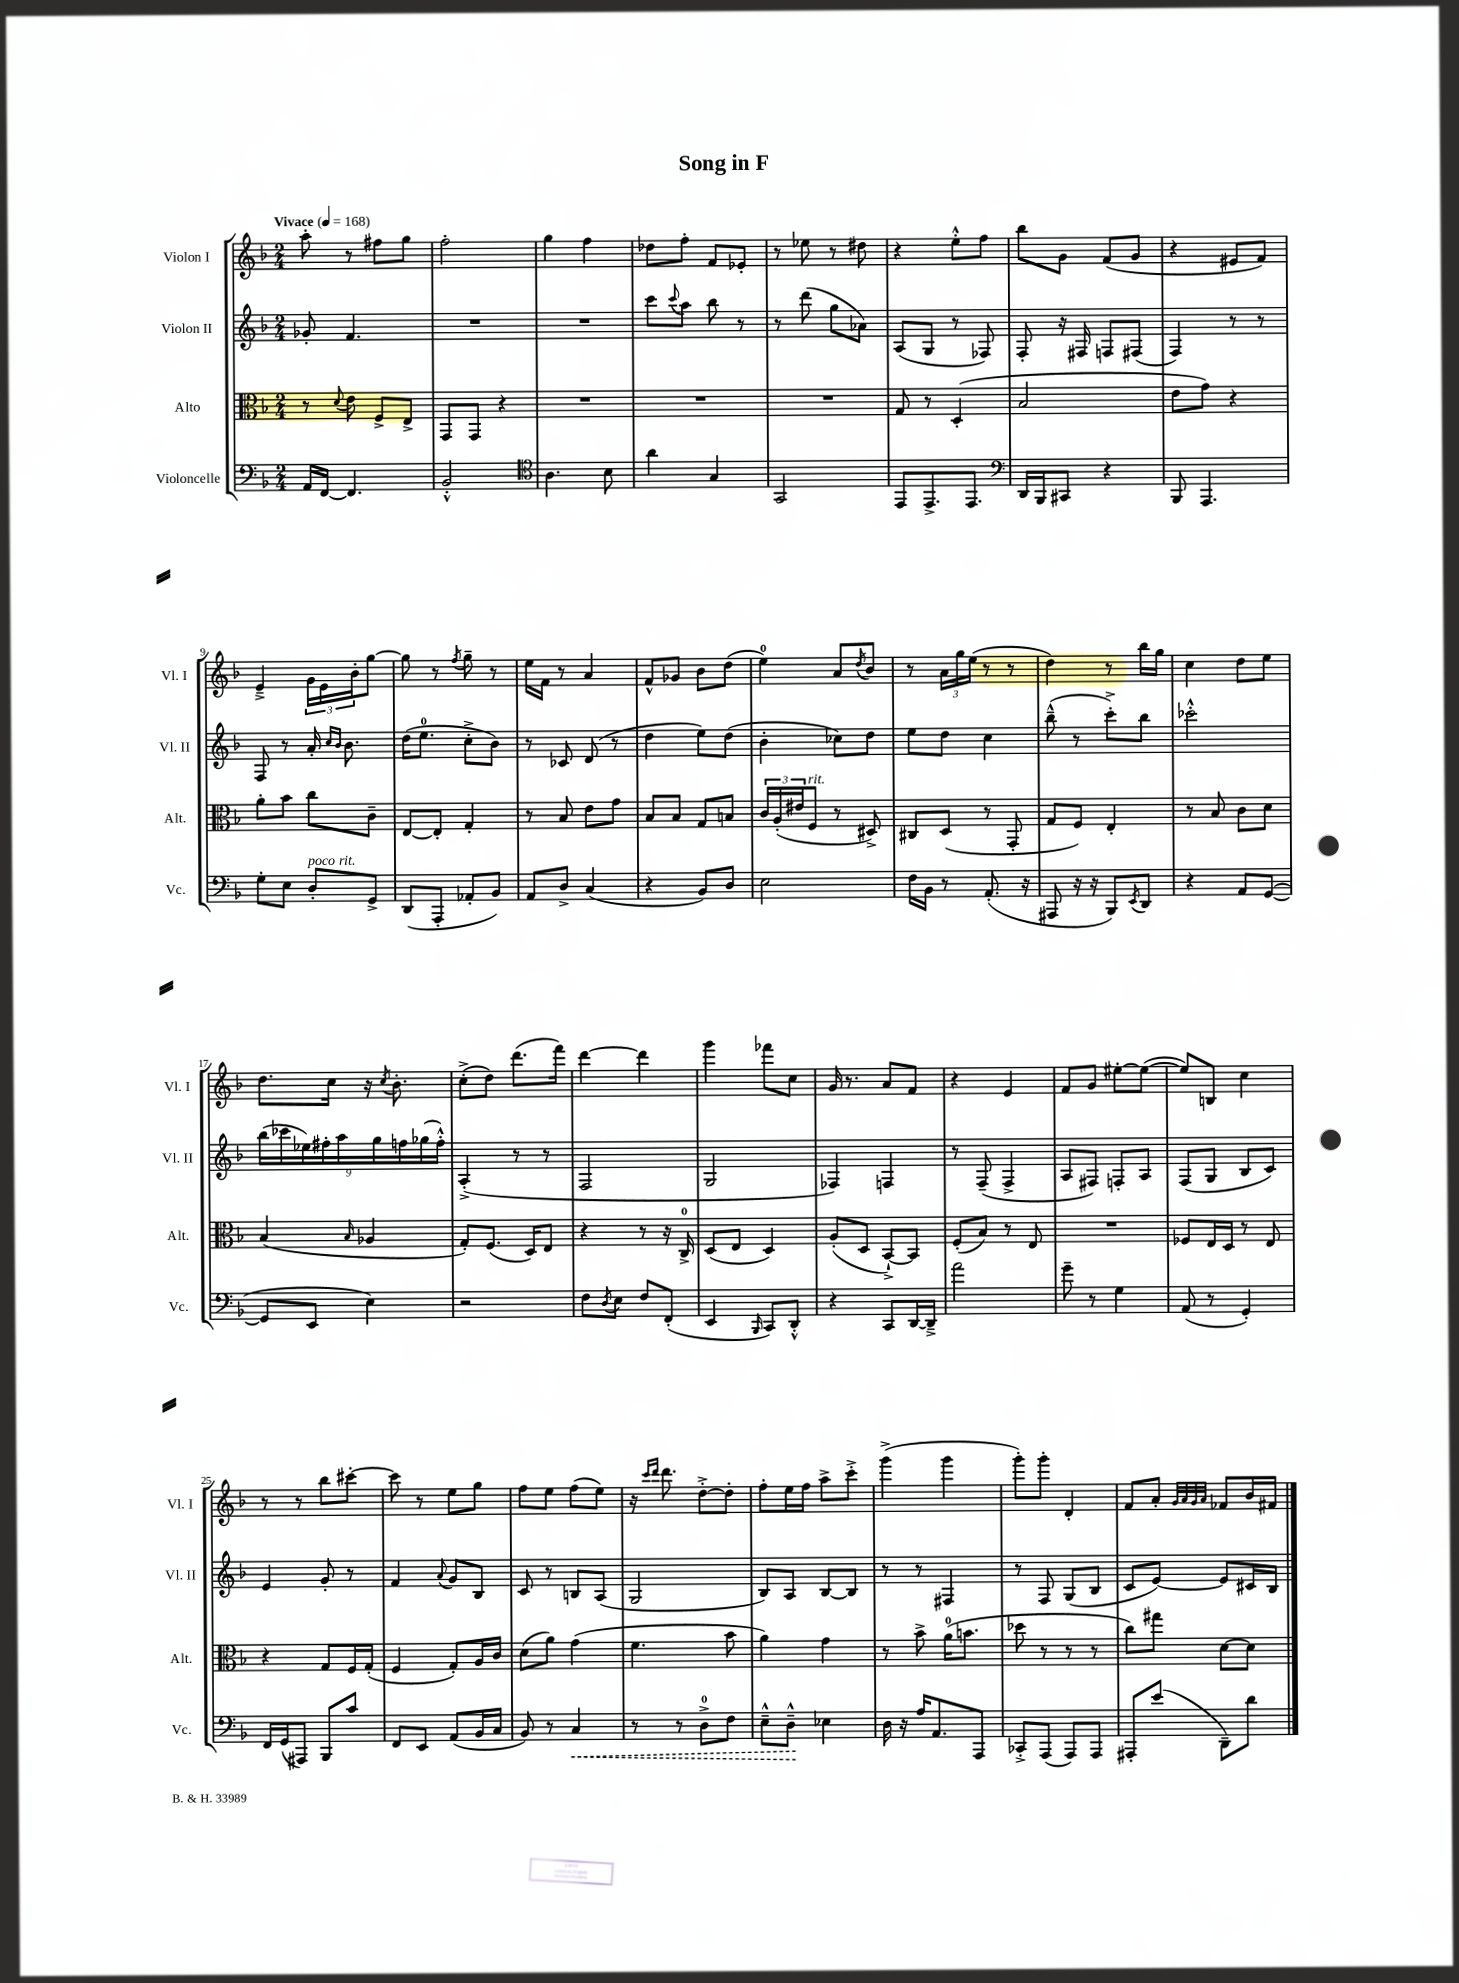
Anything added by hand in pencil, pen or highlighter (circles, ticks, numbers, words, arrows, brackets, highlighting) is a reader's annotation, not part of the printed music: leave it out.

**kern	**dynam	**kern	**kern	**kern
*part4	*part4	*part3	*part2	*part1
*staff4	*staff4	*staff3	*staff2	*staff1
*I"Violoncelle	*	*I"Alto	*I"Violon II	*I"Violon I
*I'Vc.	*	*I'Alt.	*I'Vl. II	*I'Vl. I
*clefF4	*	*clefC3	*clefG2	*clefG2
*k[b-]	*	*k[b-]	*k[b-]	*k[b-]
*M2/4	*	*M2/4	*M2/4	*M2/4
*MM168	*	*MM168	*MM168	*MM168
=1	=1	=1	=1	=1
!	!	!	!	!LO:TX:a:B:t=Vivace
16AA/LL	.	8r	8g-X'/	8aa'\
[16FF/JJ	.	.	.	.
.	.	8qqd/	.	.
4.FF/]	.	8e\	4.f/	8r
.	.	8F^/L	.	8ff#X\L
.	.	8E^/J	.	8gg\J
=2	=2	=2	=2	=2
2BB-'^^/	.	8GG/L	2r	2ff'\
.	.	8GG/J	.	.
.	.	4r	.	.
=3	=3	=3	=3	=3
*clefC4	*	*	*	*
4.A\	.	2r	2r	4gg\
.	.	.	.	4ff\
8B-\	.	.	.	.
=4	=4	=4	=4	=4
4a\	.	2r	8ccc\L	8dd-X\L
.	.	.	8qqccc/	.
.	.	.	8aa\J	8ff'\J
4G/	.	.	8bb-\	8f/L
.	.	.	8r	8e-X'/J
=5	=5	=5	=5	=5
2GG/	.	2r	8r	8r
.	.	.	(8ddd\	8ee-X\
.	.	.	8gg\L	8r
.	.	.	8a-X\J)	8dd#X\
=6	=6	=6	=6	=6
8EE/L	.	8G/	(8A/L	4r
8.EE^/	.	8r	8G/J	.
.	.	(4D'/	8r	8ee'^^\L
8.EE/J	.	.	.	.
.	.	.	8F-X/)	8ff\J
=7	=7	=7	=7	=7
*clefF4	*	*	*	*
16DD/LL	.	2B-/	8F'/	8bb-\L
16BBB-/J	.	.	.	.
8CC#X/J	.	.	16r	8g\J
.	.	.	16F#X/	.
4r	.	.	8Fn/L	(8f/L
.	.	.	(8F#X/J	8g/J
=8	=8	=8	=8	=8
8BBB-/	.	8e\L	4F/)	4r
4.AAA/	.	8g\J)	.	.
.	.	4r	8r	8e#X/L
.	.	.	8r	8f/J)
!!LO:LB:g=z
=9	=9	=9	=9	=9
8G'\L	.	8a'\L	8F/	4e~^/
8E\J	.	8b-\J	8r	.
!LO:TX:a:i:t=poco rit.	!	!	!	!
8D'/L	.	8cc\L	16a'/	24g\LL
.	.	.	.	24e\
.	.	.	16qqcc/LL	.
.	.	.	16qqb-/JJ	.
.	.	.	8.b-\	.
.	.	.	.	24b-'\J
8GG^/J	.	8c~\J	.	[8gg\J
=10	=10	=10	=10	=10
(8DD/L	.	[8E/L	(16dd\KL	8gg\]
.	.	.	8.ee\J	.
8AAA'/J	.	8E'/J]	.	8r
.	.	.	.	8qff/
8AA-X'/L	.	4G'/	8cc'^\L	8gg~\
8BB-/J)	.	.	8b-\J)	8r
=11	=11	=11	=11	=11
8AA/L	.	8r	8r	16ee\LL
.	.	.	.	16f\JJ
8D^/J	.	8B-/	8c-X/	8r
(4C/	.	8e\L	(8d/	4a/
.	.	8g\J	8r	.
=12	=12	=12	=12	=12
4r	.	8B-/L	4dd\	8f^^/L
.	.	8B-/J	.	8g-X/J
8BB-/L)	.	8G/L	8ee\L)	8b-\L
8D/J	.	8Bn/J	(8dd\J	(8dd\J
=13	=13	=13	=13	=13
2E\	.	24c/LL	4b-'\	4ee\)
.	.	(24A'/	.	.
.	.	24e#X/J	.	.
!	!	!LO:TX:a:i:t=rit.	!	!
.	.	8F/J	.	.
.	.	8r	8cc-X\L)	8a/L
.	.	.	.	8qdd/
.	.	8D#X^/)	8dd\J	8b-/J
=14	=14	=14	=14	=14
16F\LL	.	8C#X/L	8ee\L	8r
16BB-\JJ	.	.	.	.
8r	.	(8D/J	8dd\J	24a\LL
.	.	.	.	24gg\
.	.	.	.	(24ee\JJ
(8.AA'/	.	8r	4cc\	8r
.	.	8GG'/	.	8r
16r	.	.	.	.
=15	=15	=15	=15	=15
8AAA#X/	.	8G/L	(8bb-~^^\	4dd\)
16r	.	8F/J)	8r	.
16r	.	.	.	.
8BBB-/L)	.	4E'/	8ccc'^\L)	8r
8qEE/	.	.	.	.
8DD/J	.	.	8bb-\J	16bb-\LL
.	.	.	.	16gg\JJ
=16	=16	=16	=16	=16
4r	.	8r	2ccc-X'^^\	4cc\
.	.	8B-/	.	.
8AA/L	.	8c\L	.	8dd\L
([8GG/J	.	8d\J	.	8ee\J
!!LO:LB:g=z
=17	=17	=17	=17	=17
8GG/L]	.	(4B-/	(18bb-\LL	8.dd\L
.	.	.	18ccc-X\	.
.	.	.	18ee-X\)	.
8EE/J	.	.	.	.
.	.	.	18ff#X'\	.
.	.	.	.	16cc\Jk
.	.	.	18aa\	.
.	.	16qqB-/	.	.
4E\)	.	4A-X/	.	16r
.	.	.	18gg\	.
.	.	.	.	8qcc/
.	.	.	.	8.b-'\
.	.	.	18ffn\	.
.	.	.	(18gg-X\	.
.	.	.	18ff'^^\JJ)	.
=18	=18	=18	=18	=18
2r	.	8G'/L)	(4A'^/	(8cc'^\L
.	.	(8.F/J	.	8dd\J)
.	.	.	8r	(8.ddd\L
.	.	16D/KL)	.	.
.	.	8E/J	8r	.
.	.	.	.	16fff\Jk)
=19	=19	=19	=19	=19
8F\L	.	4r	2F/	[4ddd\
8qD/	.	.	.	.
8E\J	.	.	.	.
8F/L	.	8r	.	4ddd\]
(8FF'/J	.	16r	.	.
.	.	16C^/	.	.
=20	=20	=20	=20	=20
4EE/	.	(8D/L	2G/	4ggg\
.	.	8E/J	.	.
16qqBBB-/	.	.	.	.
8CC/L)	.	4D/)	.	8fff-X\L
8DD'^^/J	.	.	.	8cc\J
=21	=21	=21	=21	=21
4r	.	(8A'/L	4F-X/)	16g/
.	.	.	.	8.r
.	.	8D/J	.	.
8CC/L	.	[8BB-`^/L)	4Fn/	8a/L
[16DD/L	.	8BB-/J]	.	8f/J
16DD~^/JJ]	.	.	.	.
=22	=22	=22	=22	=22
2a\	.	(8F'/L	8r	4r
.	.	8B-/J)	(8F~/	.
.	.	8r	4F^/	4e/
.	.	8E/	.	.
=23	=23	=23	=23	=23
8g~\	.	2r	8A/L	8f/L
8r	.	.	8F#X/J)	8g/J
4G\	.	.	8Fn'/L	[8ee#X'\L
.	.	.	8A/J	(8ee#\J_
=24	=24	=24	=24	=24
(8AA/	.	8F-X/L	(8F/L	8ee#/L])
8r	.	16E/L	8G/J	8Bn/J
.	.	16D/JJ	.	.
4GG'/)	.	8r	8B-/L	4cc\
.	.	8E/	8c/J)	.
!!LO:LB:g=z
=25	=25	=25	=25	=25
16FF/LL	.	4r	4e/	8r
(16GG/J	.	.	.	.
8AAA#X/J)	.	.	.	8r
8BBB-/L	.	8G/L	8g'/	8bb-\L
8c/J	.	16F/L	8r	[8ccc#X'\J
.	.	(16G'/JJ	.	.
=26	=26	=26	=26	=26
8FF/L	.	4F/	4f/	8ccc#\]
8EE/J	.	.	.	8r
.	.	.	8qqa/	.
(8AA/L	.	8G'/L)	8g/L	8ee\L
16BB-/L	.	16A/L	8B-/J	8gg\J
16C/JJ	.	16c/JJ	.	.
=27	=27	=27	=27	=27
8BB-/)	.	(8d\L	8c/	8ff\L
8r	.	8a\J)	8r	8ee\J
!	!LO:HP:b	!	!	!
4C/	<	(4g\	8Bn/L	(8ff\L
.	.	.	(8A/J	8ee\J)
=28	=28	=28	=28	=28
8r	.	4.f\	2G/	16r
.	.	.	.	16qqccc/LL
.	.	.	.	16qqddd/JJ
.	.	.	.	8.ddd\
8r	.	.	.	.
8D^\L	.	.	.	[8dd'^\L
8F\J	.	8b-\	.	8dd'\J]
=29	=29	=29	=29	=29
8E~^^\L	.	4a\)	8B-/L)	8ff'\L
8D~^^\J	.	.	8A/J	16ee\L
.	.	.	.	16ff\JJ
4E-X\	[	4g\	[8B-/L	8aa^\L
.	.	.	8B-/J]	8ccc'^\J
=30	=30	=30	=30	=30
16D\	.	8r	8r	(4ggg^\
16r	.	.	.	.
16A/KL	.	8b-^\	8r	.
8.AA/	.	.	.	.
.	.	(16a\KL	4F#X/	4ggg\
.	.	8.bn\J	.	.
8AAA/J	.	.	.	.
=31	=31	=31	=31	=31
8CC-X'^/L	.	8dd-X\	8r	8ggg'\L)
(8AAA/J	.	8r	8F/	8ggg'\J
8AAA/L)	.	8r	(8G/L	4d'/
8AAA/J	.	8r	8B-/J	.
=32	=32	=32	=32	=32
8AAA#X'/L	.	8cc\L)	8c/L	8f/L
(8e/J	.	8gg#X\J	[8e/J)	8a'/J
.	.	.	.	32qqg/LLL
.	.	.	.	32qqa/
.	.	.	.	32qqg/
.	.	.	.	32qqa/JJJ
8DD~\L)	.	[8d\L	8e/L]	8f-X/L
8d\J	.	8d\J]	16c#X/L	16b-/L
.	.	.	16B-/JJ	16f#X/JJ
==	==	==	==	==
*-	*-	*-	*-	*-
